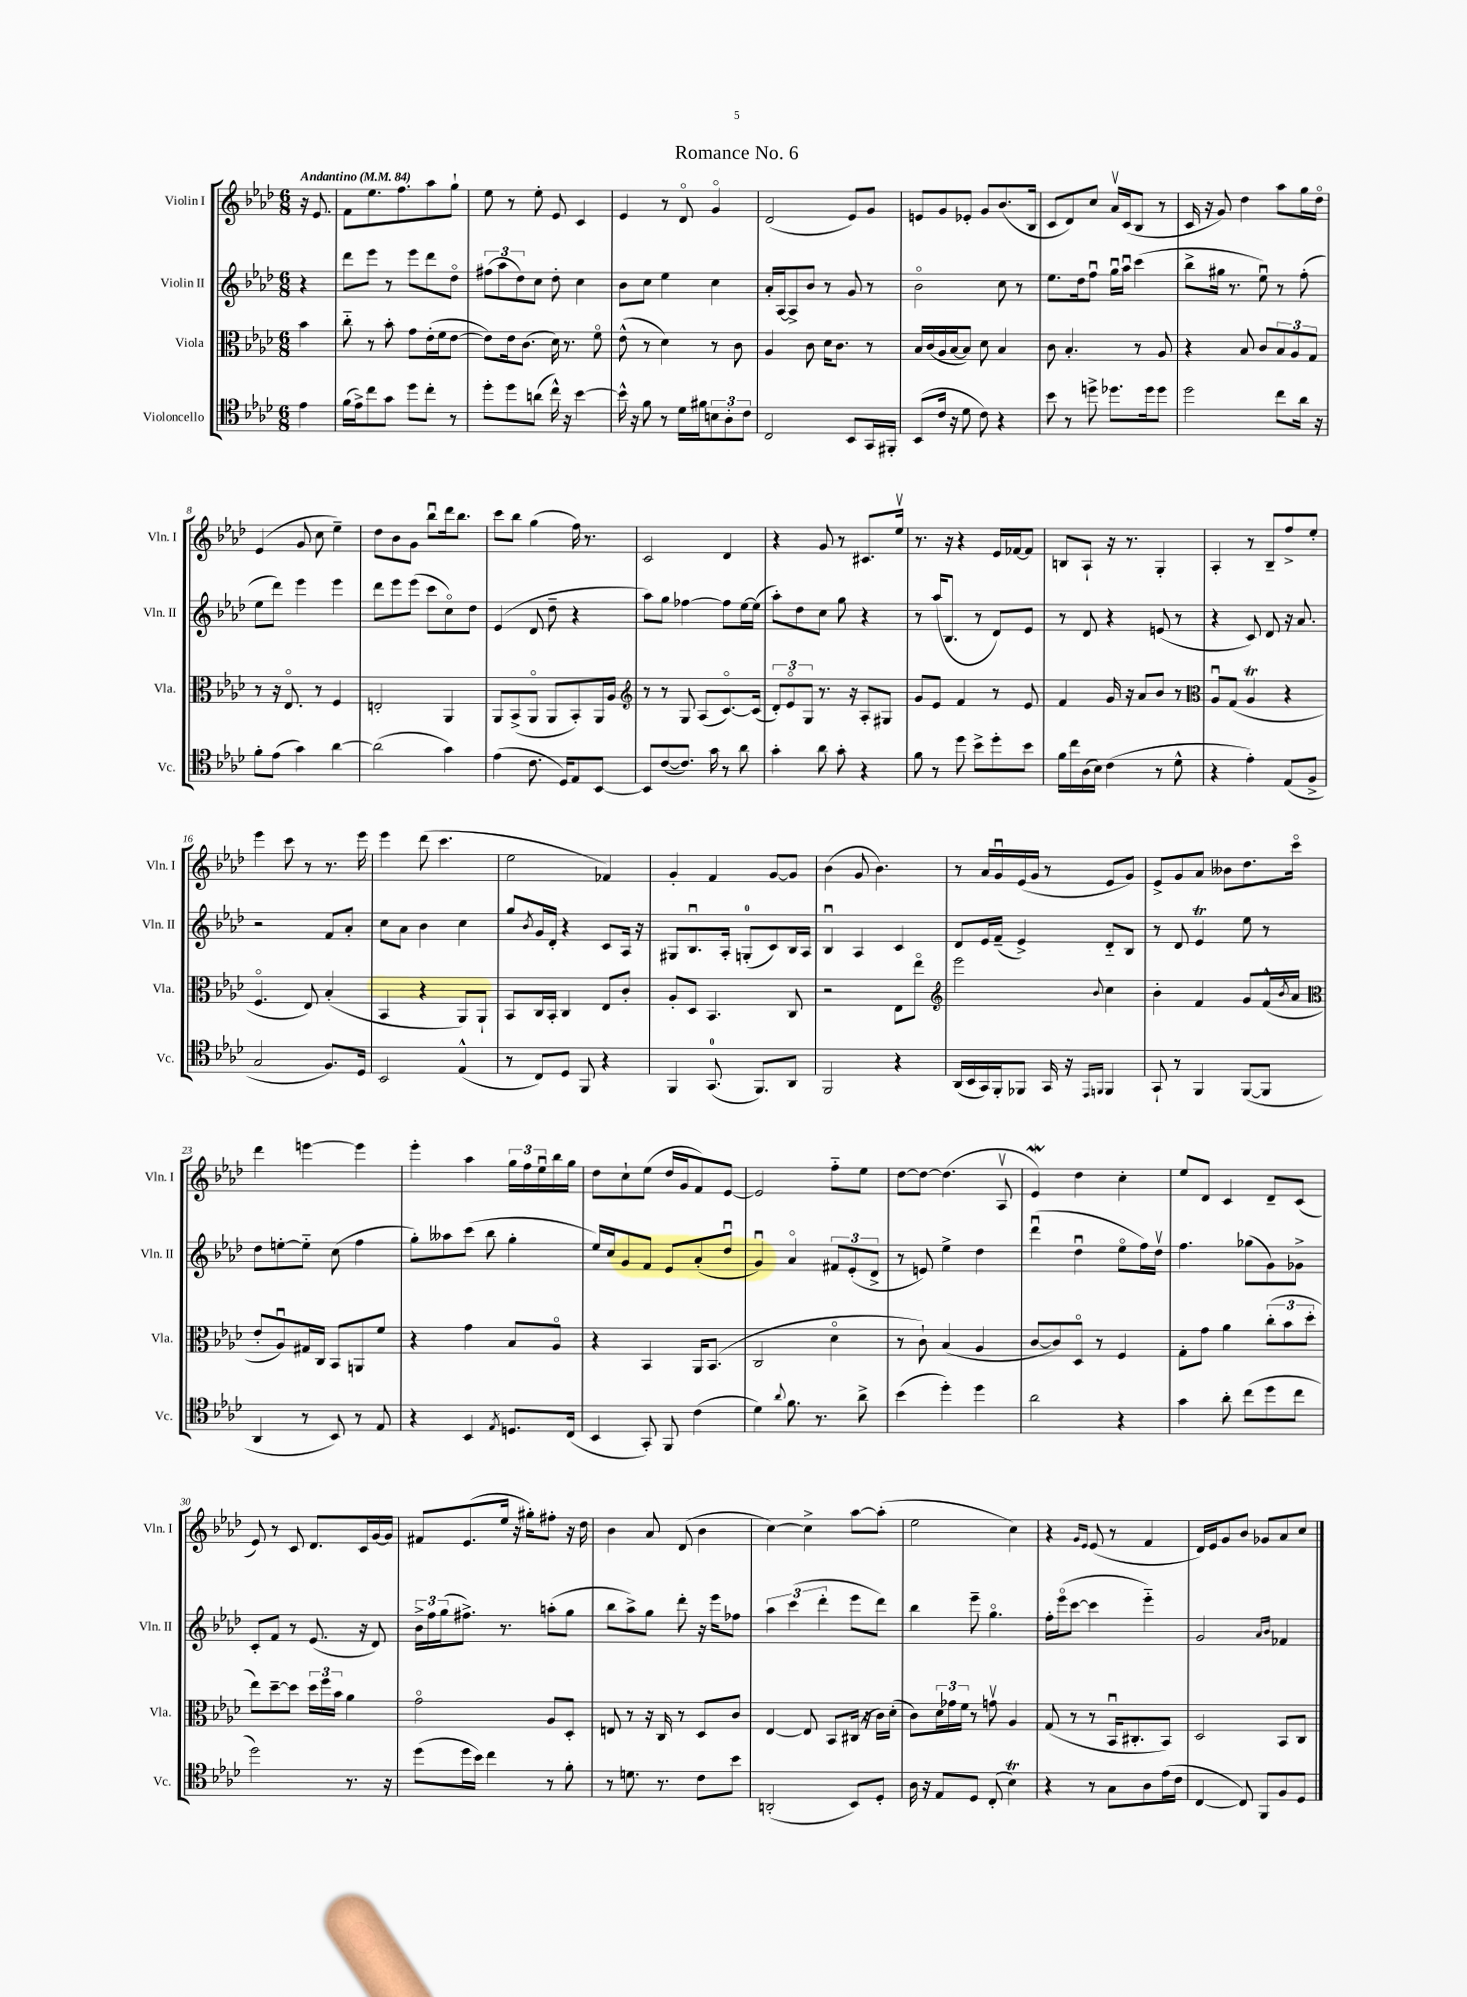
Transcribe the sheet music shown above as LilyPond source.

\header { title = "Romance No. 6" }
<<
\new StaffGroup <<
\new Staff = "s0" \with { instrumentName = "Violin I" shortInstrumentName = "Vln. I" } {
    \clef treble \key aes \major \numericTimeSignature \time 6/8 \partial 4 \tempo "Andantino" 4 = 84
    r16 ees'8. |
    f'8 ees''8. f''8. aes''8 g''8-! |
    ees''8 r8 ees''8-. ees'8 c'4 |
    ees'4 r8 des'8\flageolet g'4\flageolet |
    des'2( ees'8) g'8 |
    e'8 g'8 ees'8-. g'8 bes'8.( bes16 |
    c'8 des'8) c''8 aes'16\upbow c'16( bes8 r8 |
    c'16 r16 g'8) des''4 aes''8 g''16 des''16\flageolet |
    ees'4( g'8 c''8 ees''4--) |
    des''8 bes'8 g'8 bes''8\downbow des'''16 bes''8. |
    c'''8 bes''8 g''4( f''16) r8. |
    c'2 des'4 |
    r4 g'8 r8 cis'8. ees''16\upbow |
    r8. r16 r4 ees'16 fes'16~ fes'8 |
    b8 aes8-! r16 r8. g4-. |
    aes4-. r8 bes8-- f''8-> ees''8-. |
    ees'''4 c'''8 r8 r8. ees'''16 |
    ees'''4 des'''8( c'''4. |
    ees''2 fes'4) |
    g'4-. f'4 g'8~ g'8 |
    bes'4( g'8 bes'4.) |
    r8 aes'16 g'16\downbow ees'16( g'16 r8 ees'8 g'8) |
    ees'8-> g'8 aes'8 beses'8 des''8. c'''16\flageolet |
    des'''4 e'''4~ e'''4 |
    ees'''4-. aes''4 \tuplet 3/2 { g''16 f''16 ees''16\downbow } bes''16 g''16 |
    des''8 c''8-! ees''8( des''16 g'16 f'8) ees'8~ |
    ees'2 f''8-_ ees''8 |
    des''8~ des''8~ des''4.( aes8\upbow |
    ees'4\mordent) des''4 c''4-. |
    ees''8 des'8 c'4 des'8-- c'8( |
    ees'8) r8 c'8 des'8. c'16 g'16~ g'16 |
    fis'8 ees'8.( ees''16 r16 gis''16-.) fis''8-. r16 des''16 |
    bes'4 aes'8 des'8( bes'4 |
    c''4~) c''4-> aes''8~ aes''8-.( |
    ees''2 c''4) |
    r4 \grace { g'16 ees'16 } ees'8( r8 f'4 |
    des'16) ees'16 g'8 bes'8 ges'8 aes'8 c''8 \bar "|." |
}
\new Staff = "s1" \with { instrumentName = "Violin II" shortInstrumentName = "Vln. II" } {
    \clef treble \key aes \major \numericTimeSignature \time 6/8 \partial 4
    r4 |
    des'''8 ees'''8 r8 ees'''8 des'''8 des''8\flageolet |
    \tuplet 3/2 { fis''8( aes''8 des''8) } c''8 des''8-. c''4 |
    bes'8 c''8 ees''4 c''4 |
    aes'16-. aes16~ aes8-> bes'8 r8 g'8 r8 |
    bes'2\flageolet c''8 r8 |
    ees''8. des''16 f''8\downbow g''16\downbow aes''16\downbow c'''4( |
    bes''8-> gis''16 r8. ees''8\downbow) r8 f''8-.( |
    ees''8 des'''8) ees'''4 ees'''4 |
    des'''8 ees'''8 ees'''8( c'''8 c''8\flageolet) des''8 |
    ees'4( des'8 des''8-- r4 |
    aes''8) g''8 fes''4~ fes''8 ees''16~ ees''16( |
    aes''8-.) des''8 c''8 g''8 r4 |
    r8 aes''16( bes8. r8 des'8) ees'8 |
    r8 des'8 r4 e'8( r8 |
    r4 c'8) des'8 r16 aes'8. |
    r2 f'8 aes'8-. |
    c''8 aes'8 bes'4 c''4 |
    g''8 \acciaccatura { bes'8 } g'16 des'16-. r4 c'8 aes16 r16 |
    gis8 bes8.\downbow aes16-. g8-0-.( c'8) bes16 aes16 |
    bes4\downbow aes4 c'4 |
    des'8 ees'16 f'16--( ees'4->) des'8-_ bes8 |
    r8 des'8 ees'4\trill ees''8 r8 |
    des''8 e''8~-. e''8-_ c''8( f''4 |
    g''8-.) aeses''8 c'''8( bes''8 g''4-. |
    ees''16) c''16 g'8 f'8 ees'8 aes'8-.( des''8\downbow |
    g'4\downbow) aes'4\flageolet \tuplet 3/2 { fis'8 ees'8-.( des'8-> } |
    r8 e'8) ees''4-> des''4 |
    des'''4\downbow( des''4\downbow ees''8\flageolet f''16) des''16\upbow |
    f''4. ges''8( g'8) ges'8-> |
    c'8-. f'8 r8 ees'8.( r16 des'8) |
    \tuplet 3/2 { bes'16-> f''16 g''16( } fis''8.->) r8. a''8-.( g''8 |
    bes''8 aes''8->) g''8 des'''8-. r16 ees'''16 fes''8 |
    \tuplet 3/2 { aes''4 c'''4( des'''4-. } ees'''8 des'''8) |
    bes''4 ees'''8-- g''4.\flageolet |
    f''16-. ees'''16\flageolet( c'''8~ c'''4 ees'''4-_) |
    g'2 \grace { aes'16 bes'16 } fes'4 \bar "|." |
}
\new Staff = "s2" \with { instrumentName = "Viola" shortInstrumentName = "Vla." } {
    \clef alto \key aes \major \numericTimeSignature \time 6/8 \partial 4
    bes'4 |
    c''8-_ r8 bes'8-. g'8 ees'16-.( f'16 ees'8~ |
    ees'8) ees'16 c'8.( des'16) r8. f'8\flageolet |
    ees'8-^( r8 des'4) r8 c'8 |
    aes4 c'8 des'16 c'8. r8 |
    bes16 c'16( aes16 bes16~ bes8) des'8 bes4 |
    c'8 bes4.-. r8 aes8 |
    r4 bes8 c'8 \tuplet 3/2 { bes8 aes8 g8 } |
    r8 r16 ees8.\flageolet r8 f4 |
    e2-. aes,4 |
    aes,8 bes,8->( aes,8\flageolet aes,8 bes,8-.) aes,16 aes16 |
    \clef treble r8 r8 g8 aes8( c'8.~\flageolet) c'16( |
    \tuplet 3/2 { des'8-.) ees'8\flageolet g8 } r8. r16 aes8-. gis8 |
    g'8 ees'8 f'4 r8 ees'8 |
    f'4 g'16 r16 aes'8 bes'8 r8 |
    \clef alto aes8\downbow g8( aes4\trill r4 |
    f4.\flageolet ees8) bes4-.( |
    bes,4 r4 aes,8) aes,8-! |
    bes,8 c16 bes,16-. c4 ees8 c'8-. |
    aes8-. des8 bes,4. c8 |
    r2 ees8 ees''8\flageolet |
    \clef treble ees'''2 \appoggiatura { bes'8 } c''4 |
    bes'4-. f'4 g'8 f'16-^( \acciaccatura { bes'8 } aes'16 |
    \clef alto ees'8-. aes8\downbow) gis16 c16 bes,8 a,8 f'8 |
    r4 g'4 bes8 aes8\flageolet |
    r4 bes,4 aes,16 bes,8.( |
    c2 des'4\flageolet |
    r8 c'8-!) bes4( aes4 |
    c'8~ c'8) des8\flageolet r8 f4 |
    g8-. g'8 aes'4 \tuplet 3/2 { c''8-.( bes'8 des''8-. } |
    ees''8) des''8~-- des''8 \tuplet 3/2 { des''16 f''16 bes'16 } aes'4 |
    g'2\flageolet aes8 des8-. |
    e8 r8 r16 c16 r8 des8 c'8 |
    ees4~ ees8 bes,8 cis16( r16 c'16) des'16-.( |
    c'8) \tuplet 3/2 { des'16 ges'16 f'16 } r8 g'8\upbow aes4 |
    g8( r8 r8 bes,16\downbow cis8.-. bes,8) |
    des2 bes,8 c8 \bar "|." |
}
\new Staff = "s3" \with { instrumentName = "Violoncello" shortInstrumentName = "Vc." } {
    \clef tenor \key aes \major \numericTimeSignature \time 6/8 \partial 4
    ees'4 |
    f'16( ees'16->) c''8 g'8 des''8 c''8-. r8 |
    des''8-. des''8 a'8( c''16-^) r16 bes'4~ |
    bes'16-^ r16 f'8 r8 des'16 fis'16 \tuplet 3/2 { b8 aes8-. c'8 } |
    c2 bes,8 g,16 fis,16-. |
    bes,8( c'16 r16 des'8 c'8) r4 |
    bes'8 r8 d''8-> des''8. des''16 des''8 |
    des''2 c''8 aes'16 r16 |
    f'8-. ees'8( g'4) aes'4~ |
    aes'2( g'4) |
    ees'4( c'8. des16) ees8 bes,8~ |
    bes,8 c'8~( c'8.) g'16 r8 aes'8 |
    g'4-. aes'8 g'8-. r4 |
    f'8 r8 des''8 bes'8-> des''8-. bes'8 |
    f'16 c''16 aes16( bes16) c'4( r8 des'8-^ |
    r4 ees'4-.) ees8( f8-> |
    g2 f8.) des16 |
    bes,2 ees4-^( |
    r8 c8) des8 f,8 r4 |
    f,4 g,8.-0( f,8.) aes,8 |
    f,2 r4 |
    aes,16( bes,16 g,16) f,16-. fes,8 g,16 r16 \grace { ees,16 f,16 } f,4 |
    g,8-! r8 f,4 f,8~( f,8 |
    aes,4 r8 bes,8) r8 ees8 |
    r4 bes,4 \acciaccatura { ees8 } d8. c16( |
    bes,4 g,8-.) f,8 c'4( |
    des'4) \appoggiatura { aes'8 } f'8. r8. aes'8-> |
    bes'4( des''4-.) des''4 |
    aes'2 r4 |
    g'4 aes'8-. c''8( des''8 c''8 |
    des''2) r8. r16 |
    des''8( des''16 bes'16) c''4 r8 f'8-. |
    r8 d'8. r8. c'8 bes'8 |
    a,2-.( bes,8) des8-. |
    aes16 r16 ees8 des8 c8-.( bes4\trill) |
    r4 r8 g8 aes8 ees'16( c'16 |
    c4~ c8) f,8 f8 des8 \bar "|." |
}
>>
>>
